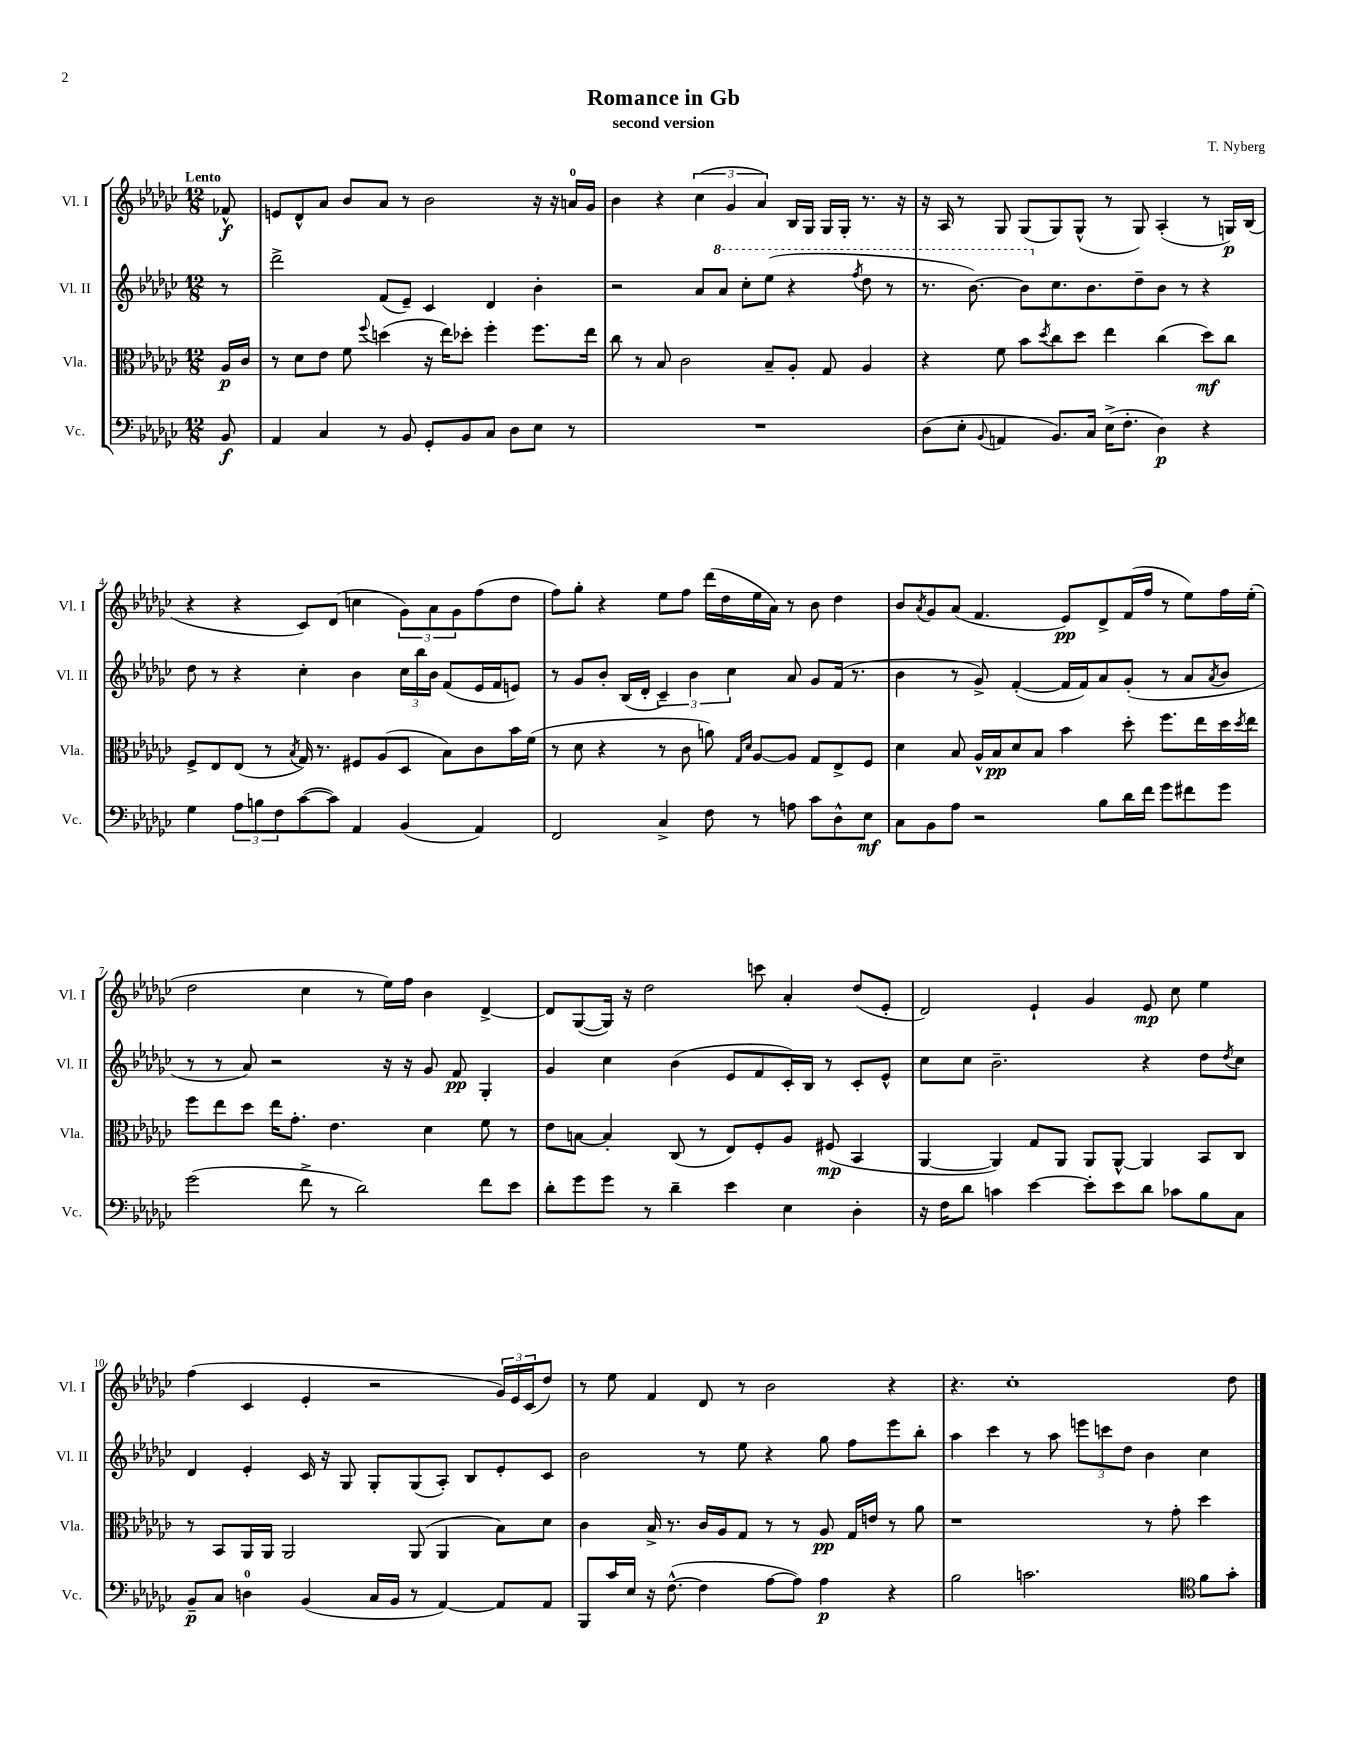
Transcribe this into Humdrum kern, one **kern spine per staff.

**kern	**kern	**kern	**kern
*staff4	*staff3	*staff2	*staff1
*clefF4	*clefC3	*clefG2	*clefG2
*k[b-e-a-d-g-c-]	*k[b-e-a-d-g-c-]	*k[b-e-a-d-g-c-]	*k[b-e-a-d-g-c-]
*M12/8	*M12/8	*M12/8	*M12/8
8BB-	16A-	8r	8f-^^
.	16c-	.	.
=	=	=	=
4AA-	8r	2ddd-^	8e
.	8d-	.	8d-^^
4C-	8e-	.	8a-
.	8f	.	8b-
.	8qqff	.	.
8r	(4dd	(8f	8a-
8BB-	.	8e-~)	8r
8GG-'	16r	4c-	2b-
.	16ee-)	.	.
8BB-	8dd-'	.	.
8C-	4ff'	4d-	.
8D-	.	.	.
8E-	8.ff	4b-'	16r
.	.	.	16r
8r	.	.	16a
.	16ee-	.	16g-
=	=	=	=
1.r	8cc-	2r	4b-
.	8r	.	.
.	8B-	.	4r
.	2c-	.	.
.	.	8a-	(6cc-
.	.	8aa-	.
.	.	.	6g-
.	.	8ccc-'	.
.	.	.	6a-)
.	8B-~	(8eee-	.
.	8A-'	4r	16B-
.	.	.	16G-
.	8G-	.	16G-
.	.	.	16G-'
.	.	8qfff	.
.	4A-	8ddd-	8.r
.	.	8r	.
.	.	.	16r
=	=	=	=
(8D-	4r	8.r	16r
.	.	.	16A-
8E-'	.	.	8r
.	.	[8.bb-)	.
8qqBB-	.	.	.
4AA	8f	.	8G-
.	8b-	8bb-]	(8G-
.	8qdd-	.	.
8.BB-)	8cc-	8.cc-	8G-)
.	8dd-	.	(8G-^^
16C-	.	8.b-	.
(16E-^	4ee-	.	8r
8.F'	.	.	.
.	.	8dd-~	8G-)
4D-)	(4cc-	8b-	(4A-'
.	.	8r	.
4r	8dd-)	4r	8r
.	8cc-	.	16G)
.	.	.	(16B-
=	=	=	=
4G-	8F^	8dd-	4r
.	8E-	8r	.
12A-	(8E-	4r	4r
12B	.	.	.
.	8r	.	.
12F	.	.	.
.	8qB-	.	.
([8c-	16G-)	4cc-'	8c-)
.	8.r	.	.
8c-])	.	.	(8d-
4AA-	8F#	4b-	4cc
.	(8A-	.	.
(4BB-	8D-	24cc-	12g-)
.	.	24bb-	.
.	.	24b-	12a-
.	8B-)	(8f	.
.	.	.	12g-
4AA-)	8c-	16e-	(8ff
.	.	16f	.
.	16b-	8e)	8dd-
.	(16f	.	.
=	=	=	=
2FF	8r	8r	8ff)
.	8d-	8g-	8gg-'
.	4r	8b-'	4r
.	.	(16B-	.
.	.	16d-'	.
4C-^	8r	6c-~)	8ee-
.	8c-	.	8ff
.	.	6b-	.
8F	8a)	.	(16ddd-
.	.	.	16dd-
.	.	6cc-	.
.	16qqG-	.	.
.	16qqd-	.	.
8r	[8A-	.	16ee-
.	.	.	16a-)
8A	8A-]	8a-	8r
8c-	8G-	8g-	8b-
8D-^^	8E-^	(16f	4dd-
.	.	8.r	.
8E-	8F	.	.
=	=	=	=
8C-	4d-	4b-	8b-
.	.	.	8qa-
8BB-	.	.	8g-
8A-	8B-	8r	(8a-
2r	16A-^^	8g-^)	4.f
.	16B-	.	.
.	8d-	([4f'	.
.	8B-	.	.
.	4b-	16f]	8e-)
.	.	16f)	.
8B-	.	8a-	8d-^
16d-	8dd-'	(8g-'	(16f
16f	.	.	16ff
8g-	8.ff	8r	8r
8f#	.	8a-	8ee-)
.	16ee-	.	.
.	.	8qa-	.
8g-	16dd-	8b-	16ff
.	8qdd-	.	.
.	16ee-	.	(16ee-'
=	=	=	=
(2g-	8ff	8r	2dd-
.	8ee-	8r	.
.	8dd-	8a-)	.
.	16ee-	2r	.
.	8.g-'	.	.
8f^	.	.	4cc-
8r	4.e-	.	.
2d-)	.	.	8r
.	.	16r	16ee-)
.	.	16r	16ff
.	4d-	8g-	4b-
.	.	8f	.
8f	8f	4G-'	[4d-^
8e-	8r	.	.
=	=	=	=
8d-'	8e-	4g-	8d-]
8g-	[8B	.	([8G-
8g-	4B']	4cc-	16G-])
.	.	.	16r
8r	.	.	2dd-
4d-~	(8C-	(4b-	.
.	8r	.	.
4e-	8E-)	8e-	.
.	8F'	8f	8ccc
4E-	8A-	16c-')	4a-'
.	.	16B-	.
.	(8F#	8r	.
4D-'	4BB-	8c-'	(8dd-
.	.	8e-^^	8e-'
=	=	=	=
16r	[4AA-	8cc-	2d-)
16F	.	.	.
8d-	.	8cc-	.
4c	4AA-])	2.b-~	.
[4e-	8G-	.	4e-`
.	8AA-	.	.
8e-']	8AA-	.	4g-
8e-	[8AA-^^	.	.
8d-	4AA-]	4r	8e-
8c-	.	.	8cc-
8B-	8BB-	8dd-	4ee-
.	.	8qdd-	.
8C-	8C-	8cc-	.
=	=	=	=
8BB-~	8r	4d-	(4ff
8C-	8BB-	.	.
4D	16AA-	4e-'	4c-
.	16AA-	.	.
.	2AA-	.	.
(4BB-	.	16c-	4e-'
.	.	16r	.
.	.	8G-	.
16C-	.	8G-'	2r
16BB-	.	.	.
8r	(8AA-	(8G-	.
[4AA-)	4AA-	8A-')	.
.	.	8B-	.
8AA-]	8B-)	8e-'	24g-)
.	.	.	24e-
.	.	.	(24c-
8AA-	8d-	8c-	8dd-)
=	=	=	=
8BBB-	4c-	2b-	8r
16c-	.	.	8ee-
16E-	.	.	.
16r	16B-^	.	4f
([8.F^^	8.r	.	.
4F]	16c-	8r	8d-
.	16A-	.	.
.	8G-	8ee-	8r
[8A-	8r	4r	2b-
8A-])	8r	.	.
4A-	8A-	8gg-	.
.	16G-	8ff	.
.	16e	.	.
4r	8r	8eee-	4r
.	8a-	8bb-'	.
=	=	=	=
2B-	1r	4aa-	4.r
.	.	4ccc-	.
.	.	.	1cc-'
2.c	.	8r	.
.	.	8aa-	.
.	.	12eee	.
.	.	12ccc	.
.	.	12dd-	.
.	8r	4b-	.
.	8g-'	.	.
*clefC4	*	*	*
8f	4dd-	4cc-	.
8g-'	.	.	8dd-
==	==	==	==
*-	*-	*-	*-
